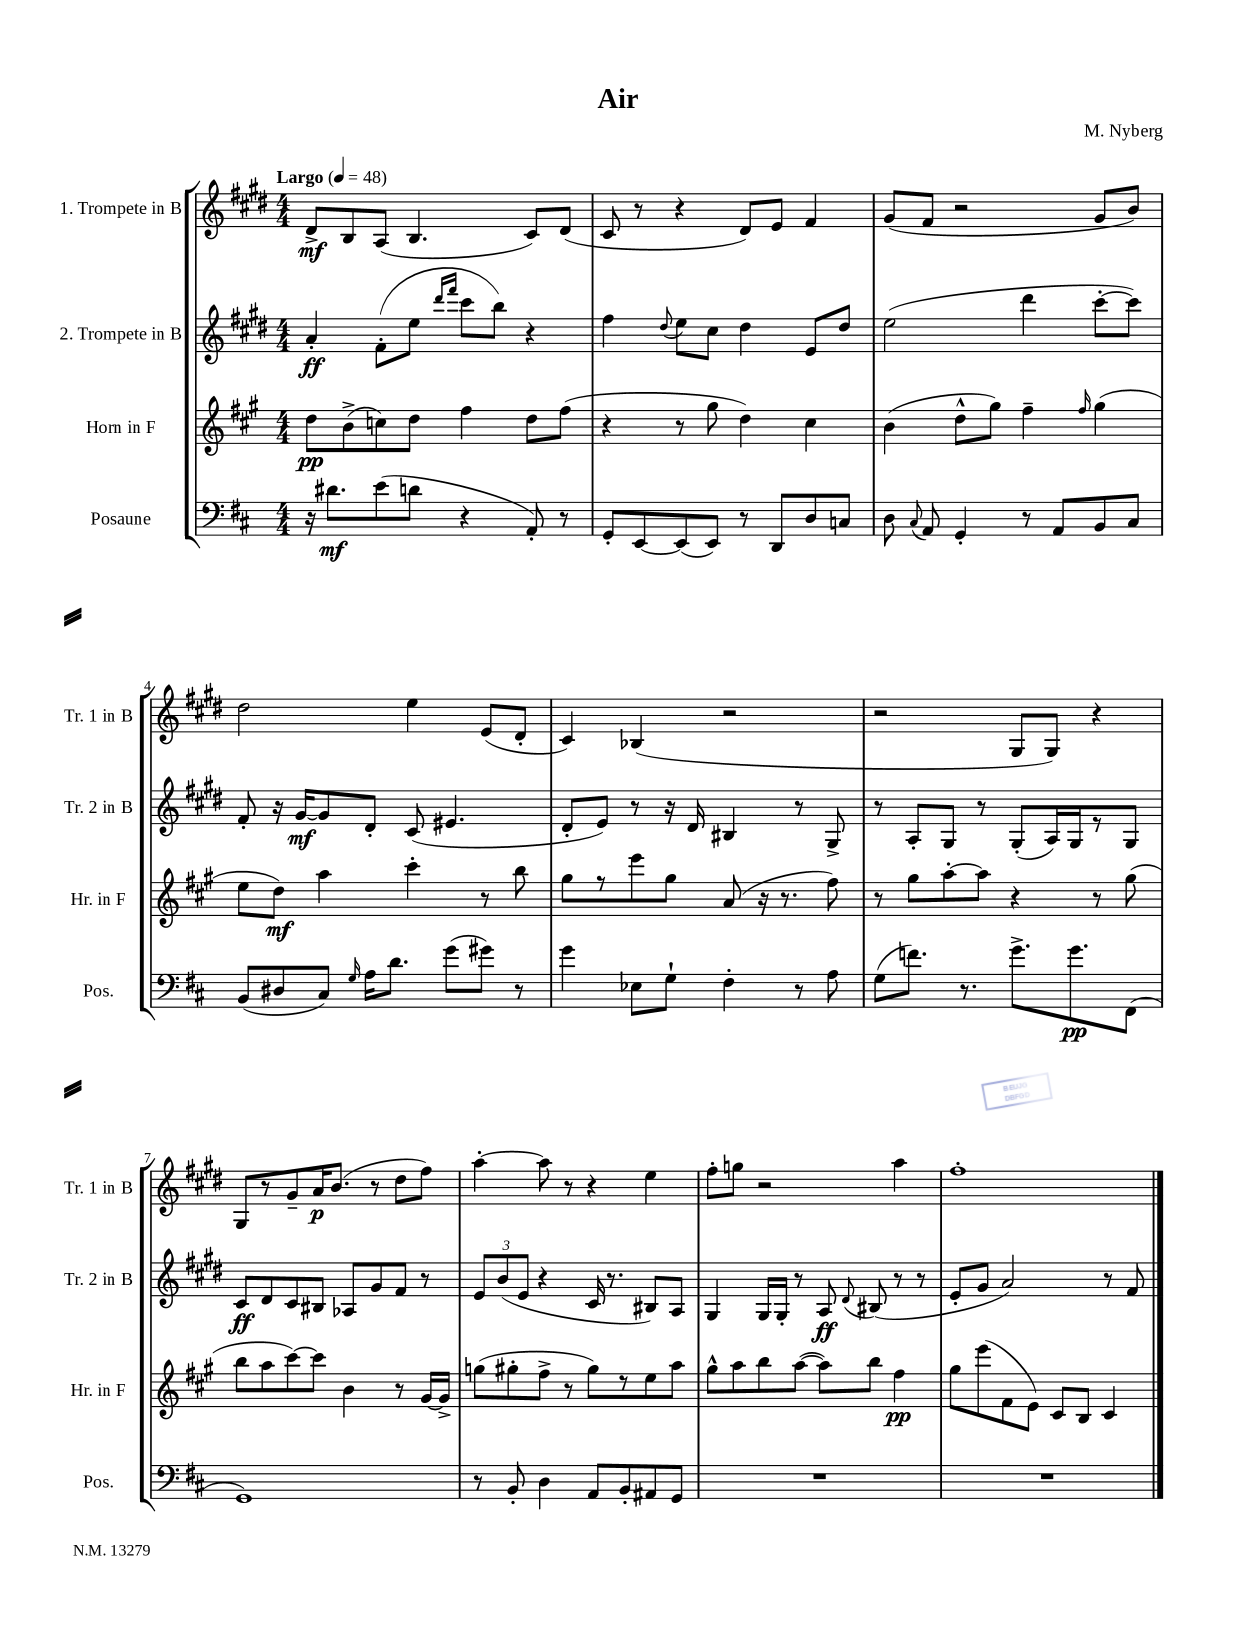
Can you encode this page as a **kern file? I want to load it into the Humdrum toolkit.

**kern	**dynam	**kern	**dynam	**kern	**dynam	**kern	**dynam
*part4	*part4	*part3	*part3	*part2	*part2	*part1	*part1
*staff4	*staff4	*staff3	*staff3	*staff2	*staff2	*staff1	*staff1
*I"Posaune	*	*I"Horn in F	*	*I"2. Trompete in B	*	*I"1. Trompete in B	*
*I'Pos.	*	*I'Hr. in F	*	*I'Tr. 2 in B	*	*I'Tr. 1 in B	*
*clefF4	*	*clefG2	*	*clefG2	*	*clefG2	*
*k[f#c#]	*	*k[f#c#g#]	*	*k[f#c#g#d#]	*	*k[f#c#g#d#]	*
*M4/4	*	*M4/4	*	*M4/4	*	*M4/4	*
*MM48	*	*MM48	*	*MM48	*	*MM48	*
=1	=1	=1	=1	=1	=1	=1	=1
!	!	!	!	!	!	!LO:TX:a:B:t=Largo	!
16r	.	8dd\L	pp	4a'/	ff	8d#^/L	mf
8.d#X\L	mf	.	.	.	.	.	.
.	.	(8b^\	.	.	.	8B/	.
(8e\	.	8ccn\)	.	(8f#'\L	.	(8A/J	.
8dn\J	.	8dd\J	.	8ee\J	.	4.B/	.
.	.	.	.	16qqddd#/LL	.	.	.
.	.	.	.	16qqfff#/JJ	.	.	.
4r	.	4ff#\	.	8ccc#\L	.	.	.
.	.	.	.	8bb\J)	.	.	.
8AA'/)	.	8dd\L	.	4r	.	8c#/L)	.
8r	.	(8ff#\J	.	.	.	(8d#/J	.
=2	=2	=2	=2	=2	=2	=2	=2
8GG'/L	.	4r	.	4ff#\	.	8c#/	.
[8EE/	.	.	.	.	.	8r	.
.	.	.	.	8qqdd#/	.	.	.
(8EE/]	.	8r	.	8ee\L	.	4r	.
8EE/J)	.	8gg#\	.	8cc#\J	.	.	.
8r	.	4dd\)	.	4dd#\	.	8d#/L)	.
8DD/L	.	.	.	.	.	8e/J	.
8D/	.	4cc#\	.	8e/L	.	4f#/	.
8Cn/J	.	.	.	8dd#/J	.	.	.
=3	=3	=3	=3	=3	=3	=3	=3
8D\	.	(4b\	.	(2ee\	.	(8g#/L	.
8qqC#/	.	.	.	.	.	.	.
8AA/	.	.	.	.	.	8f#/J	.
4GG'/	.	8dd^^\L	.	.	.	2r	.
.	.	8gg#\J)	.	.	.	.	.
8r	.	4ff#~\	.	4ddd#\	.	.	.
8AA/L	.	.	.	.	.	.	.
.	.	16qqff#/	.	.	.	.	.
8BB/	.	(4gg#\	.	[8ccc#'\L	.	8g#/L	.
8C#/J	.	.	.	8ccc#\J])	.	8b/J)	.
!!LO:LB:g=z
=4	=4	=4	=4	=4	=4	=4	=4
(8BB/L	.	8ee\L	.	8f#'/	.	2dd#\	.
8D#X/	.	8dd\J)	mf	16r	.	.	.
.	.	.	.	[16g#/KL	mf	.	.
8C#/J)	.	4aa\	.	8g#/]	.	.	.
16qqG/	.	.	.	.	.	.	.
16A\KL	.	.	.	8d#'/J	.	.	.
8.d\J	.	.	.	.	.	.	.
.	.	4ccc#'\	.	(8c#/	.	4ee\	.
(8g\L	.	.	.	4.e#X/	.	.	.
8g#X\J)	.	8r	.	.	.	(8e/L	.
8r	.	8bb\	.	.	.	8d#'/J	.
=5	=5	=5	=5	=5	=5	=5	=5
4g\	.	8gg#\L	.	8d#'/L	.	4c#/)	.
.	.	8r	.	8e/J)	.	.	.
8E-X\L	.	8eee\	.	8r	.	(4B-X/	.
8G`\J	.	8gg#\J	.	16r	.	.	.
.	.	.	.	16d#/	.	.	.
4F#'\	.	(8a/	.	4B#X/	.	2r	.
.	.	16r	.	.	.	.	.
.	.	8.r	.	.	.	.	.
8r	.	.	.	8r	.	.	.
8A\	.	8ff#\)	.	8G#^/	.	.	.
=6	=6	=6	=6	=6	=6	=6	=6
(8G\L	.	8r	.	8r	.	2r	.
8.fn\J)	.	8gg#\L	.	8A'/L	.	.	.
.	.	[8aa'\	.	8G#/J	.	.	.
8.r	.	.	.	.	.	.	.
.	.	8aa\J]	.	8r	.	.	.
8.g^\L	.	4r	.	(8G#'/L	.	8G#/L	.
.	.	.	.	16A/L)	.	8G#/J)	.
8.g\	pp	.	.	16G#/J	.	.	.
.	.	8r	.	8r	.	4r	.
(8FF#\J	.	(8gg#\	.	8G#/J	.	.	.
!!LO:LB:g=z
=7	=7	=7	=7	=7	=7	=7	=7
1GG)	.	8bb\L	.	8c#/L	ff	8G#/L	.
.	.	8aa\	.	8d#/	.	8r	.
.	.	[8ccc#\)	.	8c#/	.	8g#~/	.
.	.	8ccc#\J]	.	8B#X/J	.	16a/K	p
.	.	.	.	.	.	(8.b/J	.
.	.	4b\	.	8A-X/L	.	.	.
.	.	.	.	8g#/	.	8r	.
.	.	8r	.	8f#/J	.	8dd#\L	.
.	.	[16g#/LL	.	8r	.	8ff#\J)	.
.	.	16g#^/JJ]	.	.	.	.	.
=8	=8	=8	=8	=8	=8	=8	=8
8r	.	(8ggn\L	.	12e/L	.	[4aa'\	.
.	.	.	.	(12b/	.	.	.
8BB'/	.	8gg#X'\	.	.	.	.	.
.	.	.	.	12e/J	.	.	.
4D\	.	8ff#^\J	.	4r	.	8aa\]	.
.	.	8r	.	.	.	8r	.
8AA/L	.	8gg#\L)	.	16c#/	.	4r	.
.	.	.	.	8.r	.	.	.
8BB'/	.	8r	.	.	.	.	.
8AA#X/	.	8ee\	.	8B#X/L)	.	4ee\	.
8GG/J	.	8aa\J	.	8A/J	.	.	.
=9	=9	=9	=9	=9	=9	=9	=9
1r	.	8gg#^^\L	.	4G#/	.	8ff#'\L	.
.	.	8aa\	.	.	.	8ggn\J	.
.	.	8bb\	.	16G#/LL	.	2r	.
.	.	.	.	16G#'/JJ	.	.	.
.	.	([8aa\J	.	8r	.	.	.
.	.	8aa\L])	.	8A/	ff	.	.
.	.	.	.	8qqd#/	.	.	.
.	.	8bb\J	.	(8B#X/	.	.	.
.	.	4ff#\	pp	8r	.	4aa\	.
.	.	.	.	8r	.	.	.
=10	=10	=10	=10	=10	=10	=10	=10
1r	.	8gg#\L	.	8e'/L	.	1ff#'	.
.	.	(8eee\	.	8g#/J	.	.	.
.	.	8f#\	.	2a/)	.	.	.
.	.	8e\J)	.	.	.	.	.
.	.	8c#/L	.	.	.	.	.
.	.	8B/J	.	.	.	.	.
.	.	4c#/	.	8r	.	.	.
.	.	.	.	8f#/	.	.	.
==	==	==	==	==	==	==	==
*-	*-	*-	*-	*-	*-	*-	*-
